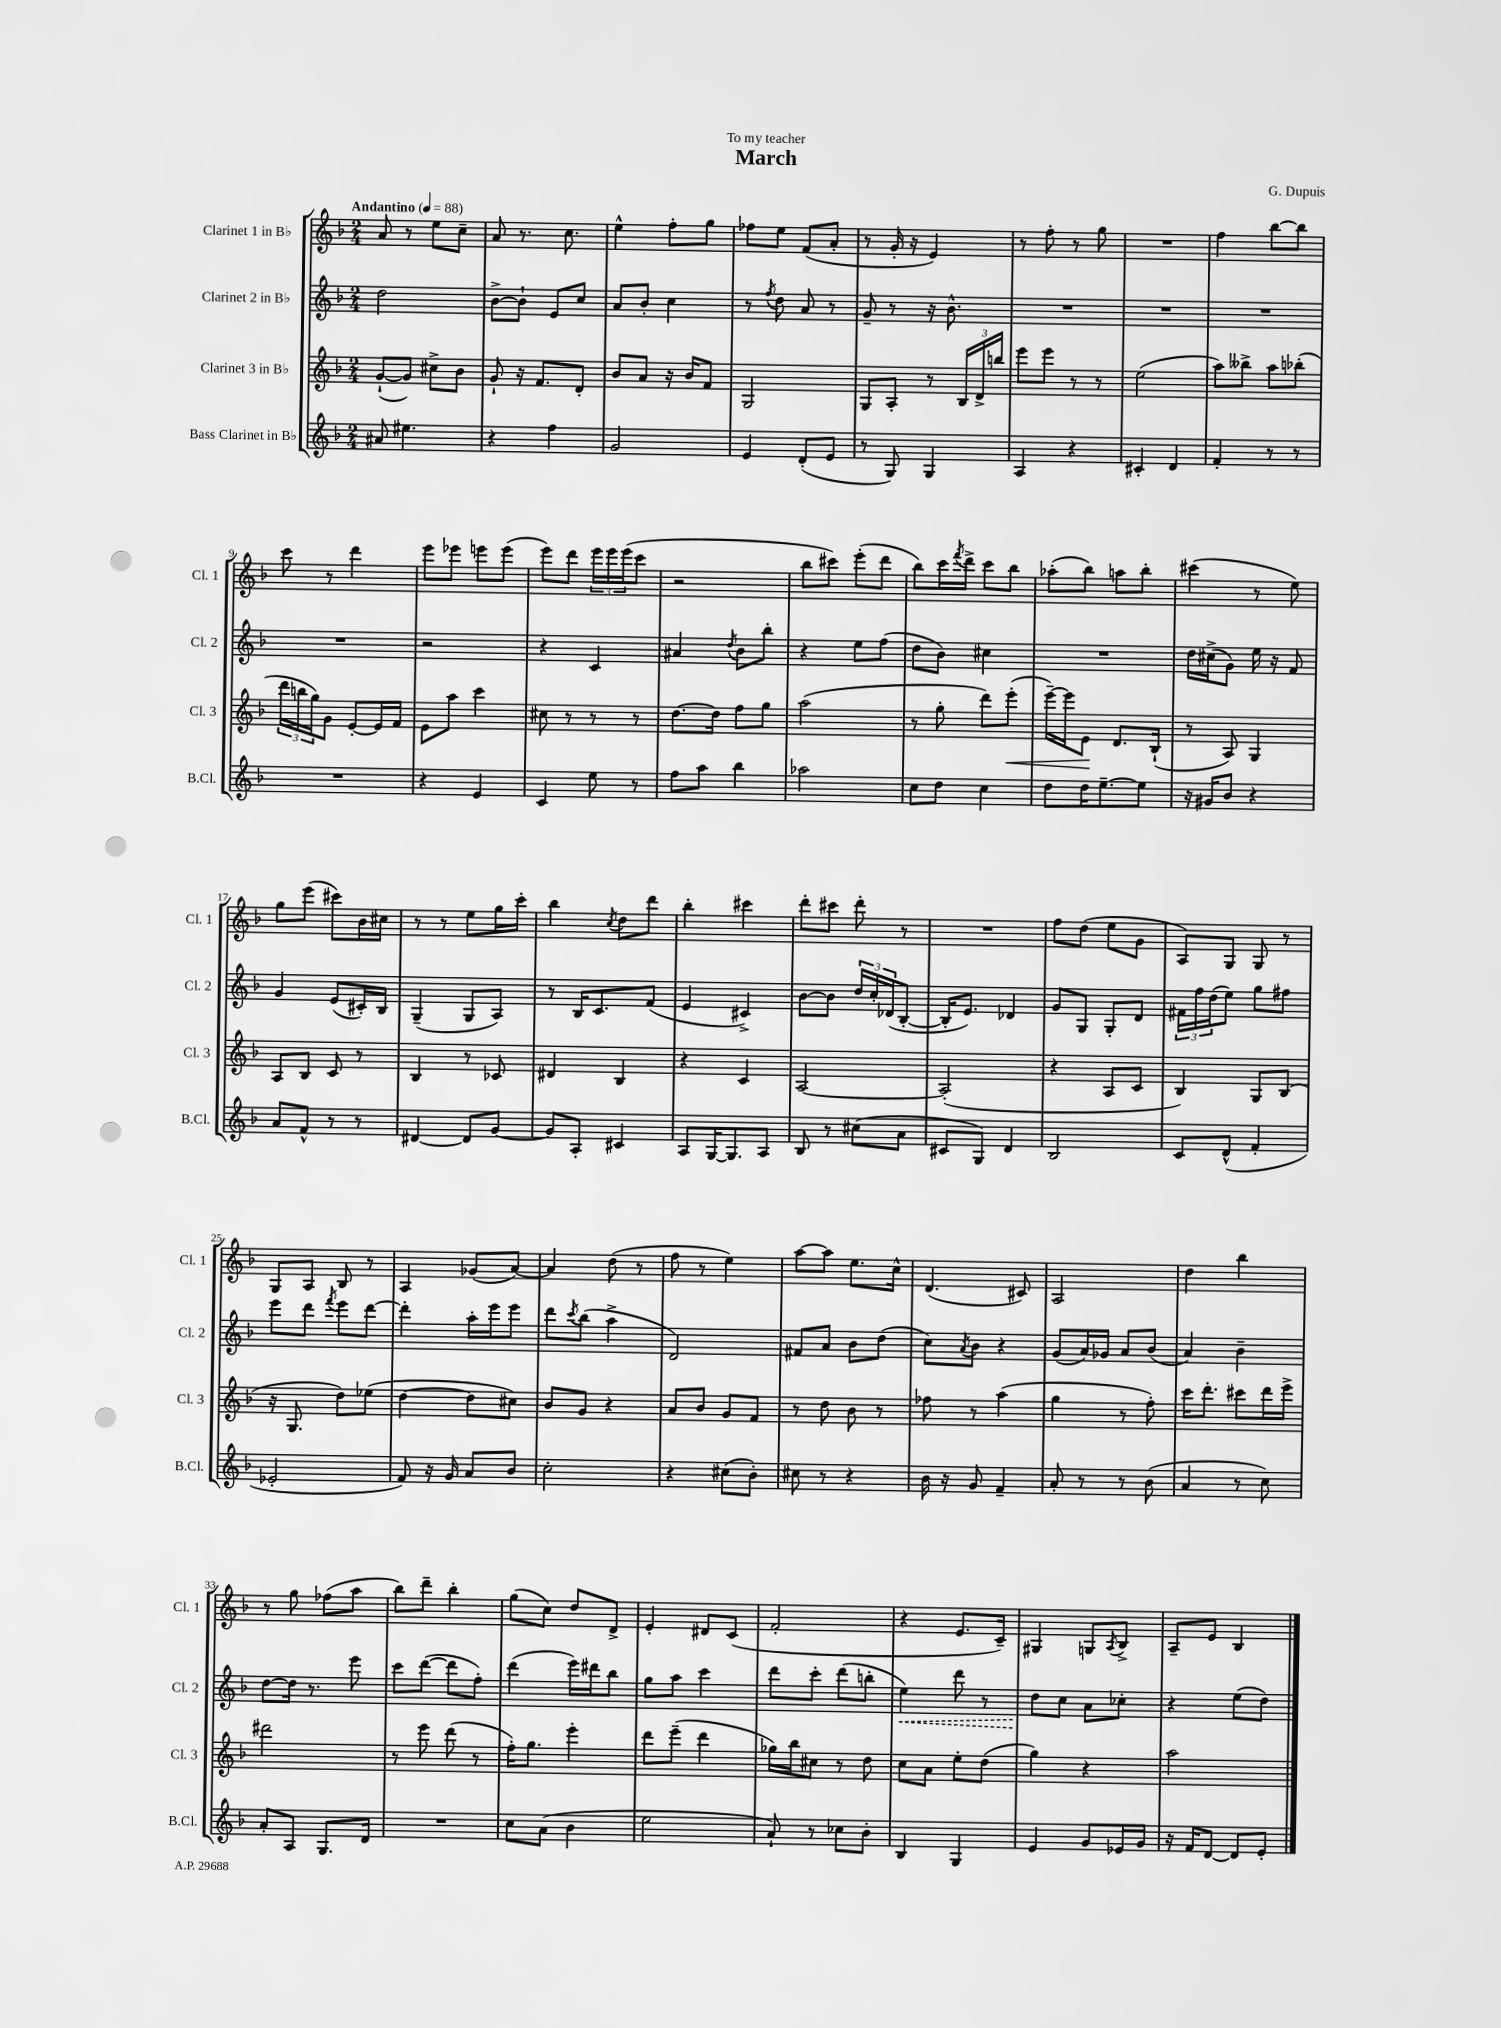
\header { title = "March" composer = "G. Dupuis" dedication = "To my teacher" }
<<
\new StaffGroup <<
\new Staff = "s0" \with { instrumentName = "Clarinet 1 in Bb" shortInstrumentName = "Cl. 1" } {
    \clef treble \key f \major \numericTimeSignature \time 2/4 \tempo "Andantino" 4 = 88
    a'8 r8 e''8 c''8-- |
    a'8 r8. c''8. |
    e''4-^ f''8-. g''8 |
    fes''8 e''8 f'8( a'8-. |
    r8 g'16-. r16 e'4) |
    r8 f''8-. r8 g''8 |
    R2 |
    f''4 bes''8~ bes''8 |
    c'''8 r8 d'''4 |
    e'''8 ees'''8 e'''8 e'''8( |
    e'''8) d'''8 \tuplet 3/2 { e'''16 e'''16 e'''16( } c'''8 |
    r2 |
    bes''8 cis'''8) e'''8-.( d'''8 |
    bes''8) c'''16 \acciaccatura { f'''8 } d'''16-> c'''8 bes''8 |
    aes''8-.( bes''8) a''8 bes''8-. |
    cis'''4( r8 e''8) |
    g''8 e'''8( cis'''8) bes'16 cis''16 |
    r8 r8 e''8 g''16 c'''16-. |
    bes''4 \acciaccatura { c''8 } d''8 d'''8 |
    bes''4-. cis'''4 |
    d'''8-. cis'''8 d'''8-. r8 |
    R2 |
    f''8 d''8( e''8 g'8 |
    a8) g8 g8 r8 |
    g8 a8 bes8 r8 |
    a4 ges'8( a'8~) |
    a'4 d''8( r8 |
    f''8 r8 e''4) |
    a''8~ a''8 e''8. c''16-^ |
    d'4.( cis'8) |
    a2 |
    d''4 bes''4 |
    r8 g''8 fes''8( a''8 |
    bes''8) d'''8-- bes''4-. |
    g''8( c''8) d''8 d'8-> |
    e'4-. dis'8 c'8( |
    f'2-. |
    r4 e'8. c'16--) |
    gis4 g8 \acciaccatura { a8 } bes8-> |
    a8-- e'8 bes4 \bar "|." |
}
\new Staff = "s1" \with { instrumentName = "Clarinet 2 in Bb" shortInstrumentName = "Cl. 2" } {
    \clef treble \key f \major \numericTimeSignature \time 2/4
    d''2 |
    bes'8~-> bes'8-! e'8 c''8 |
    a'8 bes'8-. c''4 |
    r8 \acciaccatura { f''8 } d''8 a'8 r8 |
    g'8-- r8 r16 bes'8.-^ |
    R2 |
    R2 |
    R2 |
    R2 |
    r2 |
    r4 c'4 |
    ais'4 \acciaccatura { d''8 } bes'8 bes''8-. |
    r4 e''8 f''8( |
    d''8 bes'8) cis''4 |
    R2 |
    d''16 cis''16->( g'8) e''16 r16 f'8 |
    g'4 e'8( cis'16-.) bes16 |
    g4--( g8 a8) |
    r8 bes16 c'8. f'8( |
    e'4 cis'4->) |
    bes'8~ bes'8 \tuplet 3/2 { d''16 c''16-. des'16( } bes8~-. |
    bes16-. e'8.) des'4 |
    g'8 g8 g8-. d'8 |
    \tuplet 3/2 { fis'16 f''16 d''16( } e''8) g''8 fis''8 |
    e'''8 d'''8 \acciaccatura { f'''8 } e'''8 d'''8~ |
    d'''4-. a''16-. e'''16 e'''8 |
    d'''8 \acciaccatura { c'''8 } bes''8( a''4-> |
    d'2) |
    fis'8 a'8 bes'8 d''8( |
    c''8) \acciaccatura { a'8 } bes'8 r4 |
    g'8( a'16) ges'16 a'8 bes'8( |
    a'4) bes'4-- |
    d''8~ d''16 r8. e'''8 |
    c'''8 d'''8~( d'''8 f''8-.) |
    d'''4( e'''16) dis'''16 bes''8 |
    g''8 a''8 c'''4 |
    d'''8 c'''8-. d'''8( b''8-. |
    \once \override Hairpin.style = #'dashed-line e''4\<) d'''8 r8 |
    d''8\! c''8 a'8 ces''8-. |
    r4 e''8( d''8) \bar "|." |
}
\new Staff = "s2" \with { instrumentName = "Clarinet 3 in Bb" shortInstrumentName = "Cl. 3" } {
    \clef treble \key f \major \numericTimeSignature \time 2/4
    g'8~-!( g'8) cis''8-> bes'8 |
    g'8-! r16 f'8. d'8-. |
    bes'8 a'8 r16 bes'16 f'8 |
    g2 |
    g8 a8-. r8 \tuplet 3/2 { bes16 d'16-> b''16 } |
    e'''8 e'''8 r8 r8 |
    e''2( |
    a''8) beses''8-> a''8 bes''8-.( |
    \tuplet 3/2 { d'''16 b''16 g''16) } g'8 e'8~-. e'16 f'16 |
    e'8 a''8 c'''4 |
    cis''8 r8 r8 r8 |
    d''8.~ d''16 f''8 g''8 |
    a''2( |
    r8 g''8-. d'''8) e'''8-.\<( |
    e'''16~--) e'''16 e'8\! d'8. bes16-!( |
    r8 a8) g4 |
    a8 bes8 c'8 r8 |
    bes4 r8 ces'8 |
    dis'4 bes4 |
    r4 c'4 |
    a2~ |
    a2-.( |
    r4 a8 c'8 |
    bes4) g8 bes8( |
    r16 g8. d''8) ees''8( |
    d''4~ d''8 cis''8) |
    bes'8 g'8 r4 |
    a'8 bes'8 g'8 f'8 |
    r8 d''8 bes'8 r8 |
    fes''8 r8 a''4( |
    g''4 r8 f''8-.) |
    c'''16 d'''8.-. cis'''8 d'''16 e'''16-> |
    dis'''2 |
    r8 e'''8 d'''8( r8 |
    f''16-.) g''8. e'''4-. |
    d'''8 e'''8--( d'''4 |
    ges''16) bes''16 cis''8 r8 d''8 |
    c''8 a'8 e''8-. d''8( |
    g''4) r4 |
    a''2 \bar "|." |
}
\new Staff = "s3" \with { instrumentName = "Bass Clarinet in Bb" shortInstrumentName = "B.Cl." } {
    \clef treble \key f \major \numericTimeSignature \time 2/4
    ais'8 eis''4. |
    r4 f''4 |
    g'2 |
    e'4 d'8-.( e'8 |
    r8 g8) g4 |
    a4 r4 |
    cis'4-. d'4 |
    f'4-. r8 r8 |
    R2 |
    r4 e'4 |
    c'4 e''8 r8 |
    f''8 a''8 bes''4 |
    aes''2 |
    c''8 d''8 c''4 |
    d''8 d''16 e''8.~-- e''8 |
    r16 gis'16 bes'8 r4 |
    a'8 f'8-^ r8 r8 |
    dis'4~ dis'8 g'8~ |
    g'8 a8-. cis'4 |
    a8 g16~ g8. a8 |
    bes8 r8 cis''8( a'8 |
    cis'8 g8) d'4 |
    bes2 |
    c'8 d'8-^( f'4-. |
    ees'2-. |
    f'8) r16 g'16 a'8 bes'8 |
    c''2-. |
    r4 cis''8( bes'8-.) |
    cis''8 r8 r4 |
    bes'16 r16 g'8 f'4-- |
    a'8-. r8 r8 bes'8( |
    a'4 r8 c''8) |
    a'8-. a8 g8. d'16 |
    R2 |
    c''8 a'8( bes'4 |
    e''2 |
    a'8-!) r8 ces''8 bes'8-. |
    bes4 g4 |
    e'4 g'8 ees'16 g'16 |
    r16 f'16 d'8~ d'8 e'8-. \bar "|." |
}
>>
>>
